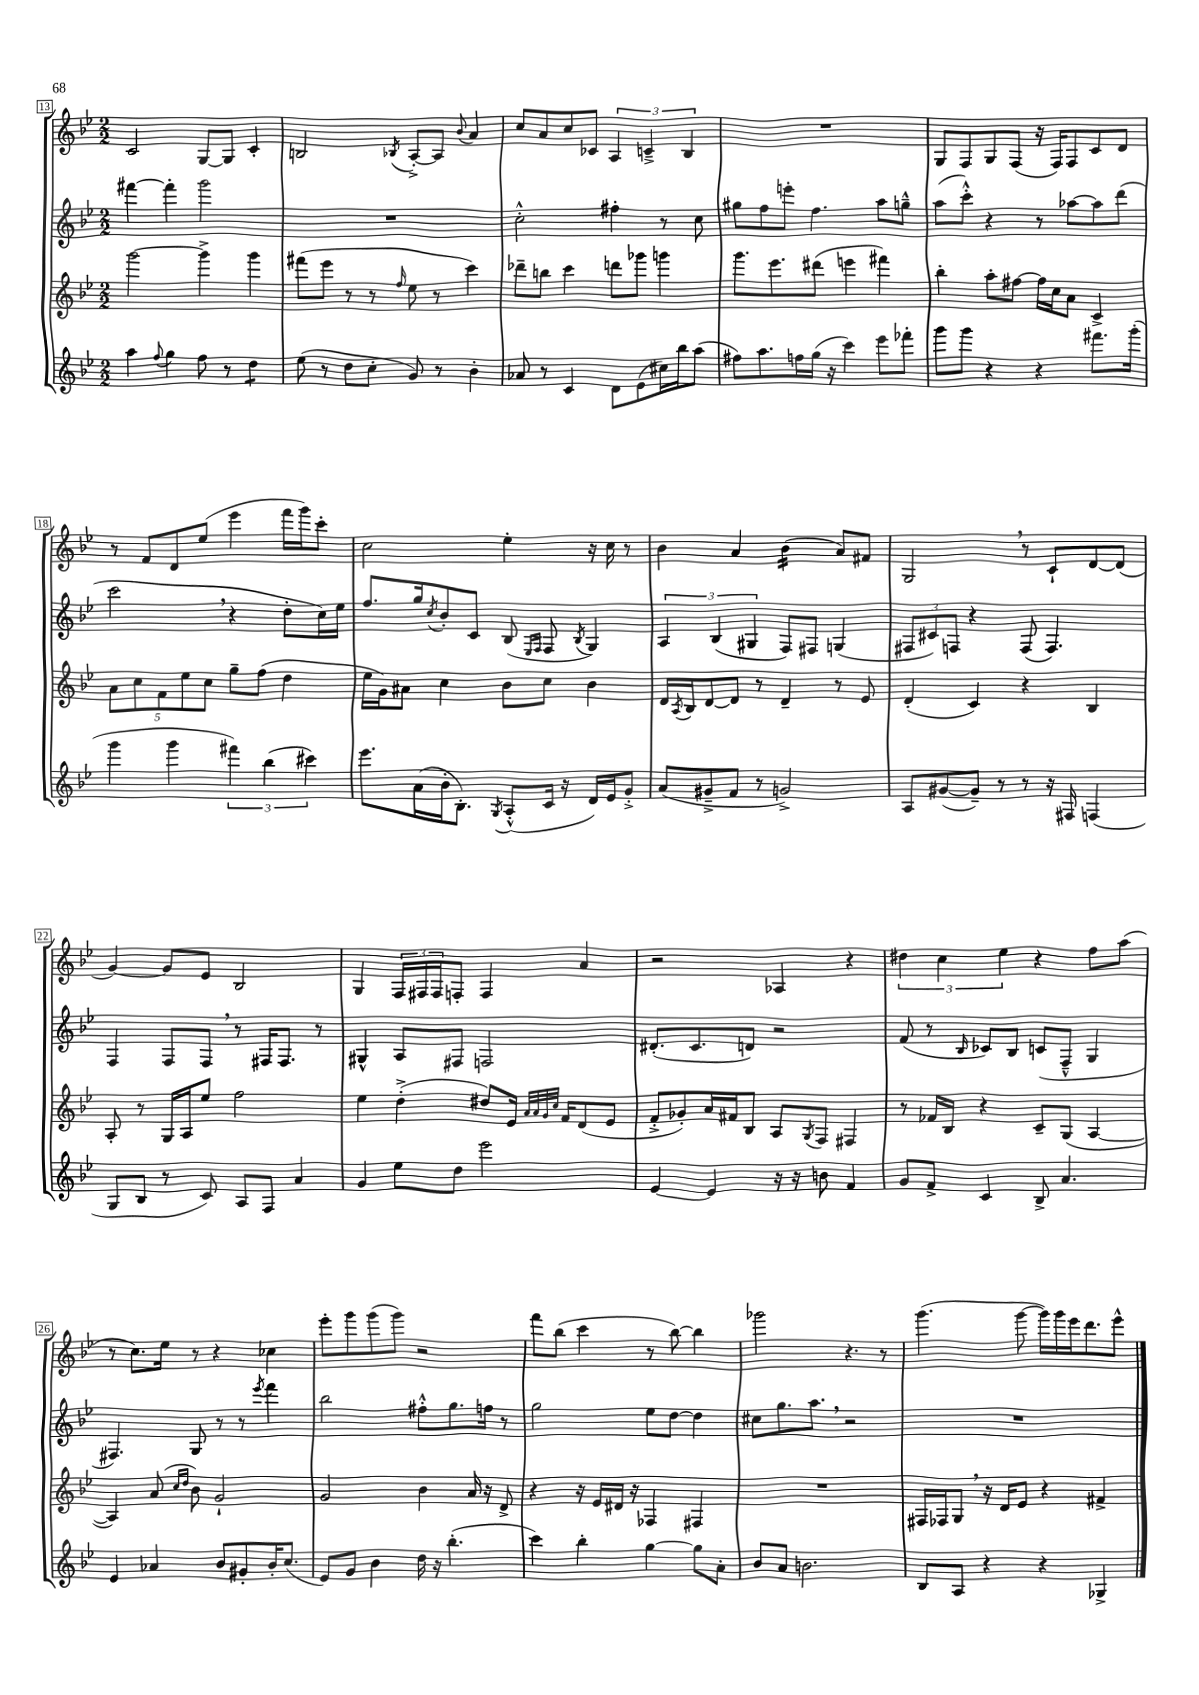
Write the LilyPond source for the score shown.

<<
\new StaffGroup <<
\new Staff = "s0" {
    \clef treble \key bes \major \numericTimeSignature \time 2/2
    c'2 g8~ g8 c'4-. |
    b2 \acciaccatura { bes8 } a8~-.-> a8 \appoggiatura { bes'8 } a'4 |
    c''8 a'8 c''8 ces'8 \tuplet 3/2 { a4 c'4---> bes4 } |
    R1 |
    g8 f8 g8 f8( r16 f16) f8 c'8 d'8 |
    r8 f'8 d'8 ees''8( ees'''4 f'''16 g'''16) c'''8-. |
    c''2 ees''4-. r16 c''16 r8 |
    bes'4 a'4 bes'4:16( a'8) fis'8 |
    g2 \breathe r8 c'8-! d'8~ d'8( |
    g'4~) g'8 ees'8 bes2 |
    g4 \tuplet 3/2 { f16 fis16 fis16 } f8-. f4 a'4 |
    r2 aes4 r4 |
    \tuplet 3/2 { dis''4 c''4 ees''4 } r4 f''8 a''8( |
    r8 c''8.) ees''16 r8 r4 ces''4 |
    ees'''8-. g'''8 g'''8( g'''8) r2 |
    f'''8 bes''8( c'''4 r8 bes''8~) bes''4 |
    ges'''2 r4. r8 |
    g'''4.( g'''8~ g'''16) g'''16 ees'''16 d'''8. ees'''8-^ \bar "|." |
}
\new Staff = "s1" {
    \clef treble \key bes \major \numericTimeSignature \time 2/2
    fis'''4~ fis'''4-. g'''2 |
    R1 |
    c''2-.-^ fis''4-. r8 c''8 |
    gis''8 f''8 e'''8-. f''4. a''8 g''8---^ |
    a''8( c'''8-.-^) r4 r8 aes''8~ aes''8 d'''8( |
    c'''2 \breathe r4 d''8-. c''16) ees''16 |
    f''8. g''16 \acciaccatura { c''8 } bes'8-. c'8 bes8( \grace { ees16 f16 } f8 \acciaccatura { bes8 } g4) |
    \tuplet 3/2 { a4 bes4( gis4 } f8) fis8 g4( |
    \tuplet 3/2 { fis8 cis'8) f8 } r4 f8( f4.) |
    f4 f8 f8 \breathe r8 fis16 fis8. r8 |
    gis4-^ a8 fis8 f2 |
    dis'8.-.( c'8. d'8) r2 |
    f'8( r8 \grace { bes16 } ces'8) bes8 c'8( f8---^ g4 |
    fis4.) g8 r8 r8 \acciaccatura { ees'''8 } f'''4 |
    bes''2 fis''8-.-^ g''8. f''16 r8 |
    g''2 ees''8 d''8~ d''4 |
    cis''8 g''8. a''8. \breathe r2 |
    R1 \bar "|." |
}
\new Staff = "s2" {
    \clef treble \key bes \major \numericTimeSignature \time 2/2
    g'''2~ g'''4-> g'''4 |
    fis'''8( ees'''8 r8 r8 \grace { f''16 } ees''8 r8 c'''4) |
    des'''8-- b''8 c'''4 d'''8 ges'''8 g'''4 |
    g'''8. ees'''8. dis'''8( e'''4 fis'''4) |
    bes''4-. a''8-. fis''8~ fis''16 c''16 a'8 c'4-> |
    \tuplet 5/4 { a'8 c''8 f'8 ees''8 c''8 } g''8-- f''8( d''4 |
    ees''16 g'16) ais'8 c''4 bes'8 c''8 bes'4 |
    d'16 \acciaccatura { a8 } bes16 d'8~ d'8 r8 d'4-- r8 ees'8 |
    d'4-.( c'4) r4 bes4 |
    a8-. r8 g16 a16 ees''8 f''2 |
    ees''4 d''4-.->( dis''8) ees'16 \grace { a'32 a'32 g'32 c''32 } f'16 d'8( ees'8 |
    f'8-.-> ges'8-.) a'16 fis'16 bes8 a8 \acciaccatura { g8 } f8 fis4 |
    r8 fes'16 bes16 r4 c'8-- g8( a4~ |
    a4) a'8( \grace { c''16 d''16 } bes'8) g'2-! |
    g'2 bes'4 a'16 r16 d'8-> |
    r4 r16 ees'16 dis'16 r16 fes4 fis4 |
    R1 |
    fis16 fes16 g8 \breathe r16 d'16 ees'8 r4 fis'4-> \bar "|." |
}
\new Staff = "s3" {
    \clef treble \key bes \major \numericTimeSignature \time 2/2
    a''4 \appoggiatura { f''8 } g''4 f''8 r8 d''4:8 |
    ees''8( r8 d''8 c''8-. g'8) r8 bes'4-. |
    aes'8 r8 c'4 d'8 ees'8( cis''16) bes''16 a''8( |
    fis''8) a''8. f''16 g''16( r16 c'''4) ees'''8 fes'''8-. |
    g'''8 g'''8 r4 r4 fis'''8. g'''16-.( |
    g'''4 g'''4 \tuplet 3/2 { fis'''4) bes''4( cis'''4) } |
    ees'''8. a'16( bes'16-. bes8.-.) \acciaccatura { g8 } a8-.-^( c'16 r16 d'16) ees'16 g'8-.-> |
    a'8( gis'8---> f'8 r8 g'2->) |
    a8 gis'8~( gis'8--) r8 r8 r16 fis16 f4( |
    g8 bes8 r8 c'8) a8 f8 a'4 |
    g'4 ees''8 d''8 ees'''2 |
    ees'4~ ees'4 r16 r16 b'8 f'4 |
    g'8 f'8-> c'4 bes8-> a'4. |
    ees'4 aes'4 bes'8 gis'8-. bes'16-. c''8.( |
    ees'8) g'8 bes'4 d''16 r16 bes''4.-.( |
    c'''4) bes''4-. g''4~ g''8 a'8-. |
    bes'8 a'8 b'2. |
    bes8 a8 r4 r4 ges4-> \bar "|." |
}
>>
>>
\layout { \context { \Score currentBarNumber = #13 \override BarNumber.stencil = #(make-stencil-boxer 0.1 0.3 ly:text-interface::print) } }
